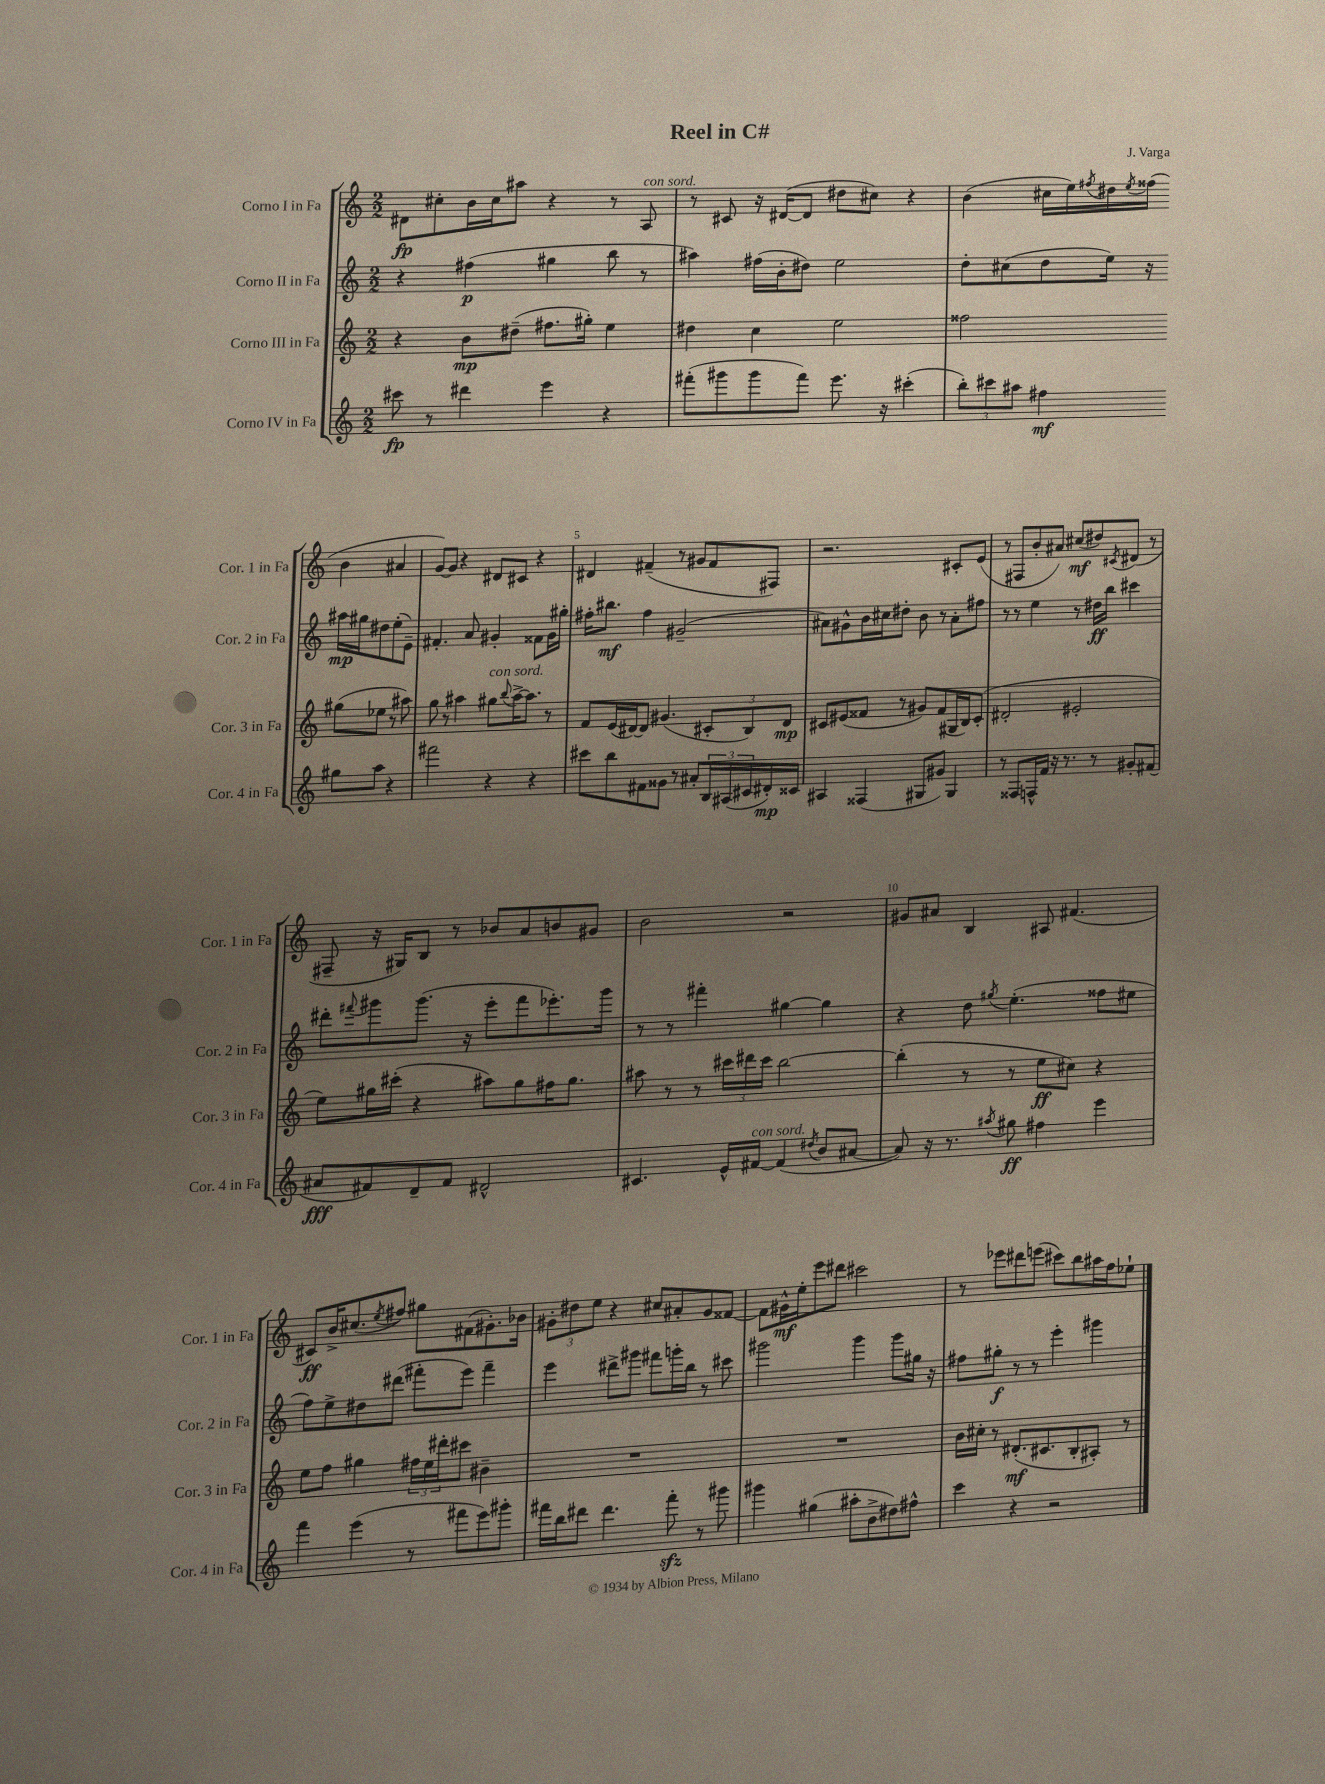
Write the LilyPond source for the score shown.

\header { title = "Reel in C#" composer = "J. Varga" }
<<
\new StaffGroup <<
\new Staff = "s0" \with { instrumentName = "Corno I in Fa" shortInstrumentName = "Cor. 1 in Fa" } {
    \clef treble \key c \major \numericTimeSignature \time 2/2
    dis'8\fp cis''8-. b'16 cis''16 ais''8 r4 r8 a8^\markup { \italic "con sord." } |
    r8 cis'8 r16 dis'16~( dis'8 dis''8 cis''8) r4 |
    b'4( cis''16 e''16) \acciaccatura { fis''8 } dis''16 \acciaccatura { e''8 } fisis''16( b'4 ais'4 |
    g'8~) g'8 r4 dis'8 cis'8 r4 |
    dis'4 fis'4--( r8 gis'8 fis'8 fis8) |
    r2. cis'8-. e'8( |
    r8 fis8 b'8-. ais'8) cis''8\mf( dis''8) \acciaccatura { cis'8 } dis'8( r8 |
    fis8-- r16 gis16) b8 r8 bes'8 a'8 b'8 gis'8 |
    b'2 r2 |
    gis'8 ais'8 b4 ais8 fis'4.( |
    cis'8\ff) b'16-> cis''8.( \acciaccatura { e''8 } fis''8) gis''8 fis'8( gis'8.-.) bes'16 |
    \tuplet 3/2 { gis'8-. dis''8 e''8 } r4 cis''8 ais'8-. gis'8 fisis'8~ |
    fisis'8 gis'16-^\mf e''16-. e'''8 dis'''8 cis'''2 |
    r8 ees'''8 dis'''8 e'''8( cis'''8) b''8 ais''16 f''16 ees''8-! \bar "|." |
}
\new Staff = "s1" \with { instrumentName = "Corno II in Fa" shortInstrumentName = "Cor. 2 in Fa" } {
    \clef treble \key c \major \numericTimeSignature \time 2/2
    r4 fis''4\p( gis''4 b''8 r8 |
    ais''4) fis''16( b'16-. dis''8) e''2 |
    d''8-. cis''8( d''8 e''16) r16 ais''16\mp gis''16 dis''8 e''8-.( e'8--) |
    fis'4.-. a'8 gis'4-. fisis'8 gis'16 gis''16-. |
    fis''16-. bis''8.\mf fis''4 gis'2--( |
    ais'8) gis'8-^ b'16 cis''16 dis''8-. b'8 r8 ais'8-. fis''8 |
    r8 r8 e''4 r8 dis''16\ff b''16 cis'''4 |
    dis'''8-. \appoggiatura { fis'''8 } gis'''8 gis'''8.( r16 e'''8-. fis'''8 ees'''8.-.) gis'''16 |
    r8 r8 fis'''4-. gis''4~ gis''4 |
    r4 d''8 \acciaccatura { gis''8 } e''4.-.( fisis''8 eis''8 |
    f''8) e''8-> dis''8 dis'''8( fis'''8-. e'''8) fis'''4-- |
    e'''4 dis'''8-> gis'''8 fis'''8 g'''16-. b''16 r8 cis'''8 |
    gis'''2 gis'''4 gis'''8 gis''16 r16 |
    fis''8 gis''8-.\f r8 r8 e'''4-. gis'''4 \bar "|." |
}
\new Staff = "s2" \with { instrumentName = "Corno III in Fa" shortInstrumentName = "Cor. 3 in Fa" } {
    \clef treble \key c \major \numericTimeSignature \time 2/2
    r4 b'8\mp dis''8--( fis''8. gis''16-.) e''4 |
    dis''4 c''4 e''2 |
    fisis''2 gis''8( ees''8 r8 ais''8) |
    g''8 r8 ais''4 gis''8^\markup { \italic "con sord." } \appoggiatura { b''8 } ais''16~-> ais''8. r8 |
    f'8 e'16( dis'16~) dis'8 gis'4.( \tuplet 3/2 { cis'8-. b8) dis'8\mp } |
    cis'8 eis'8( fisis'8 r8 gis'8) fisis'8( gis16 b16) cis'8-.( |
    dis'2-. eis'2-. |
    e''8) gis''16 cis'''16-.( r4 ais''8) gis''8 fis''16 gis''8. |
    ais''8 r8 r8 \tuplet 3/2 { cis'''16 dis'''16 cis'''16 } b''2~ |
    b''4-.( r8 r8 e''8\ff cis''8) r4 |
    e''8 f''8 gis''4 \tuplet 3/2 { fis''16 e''16 dis'''16-. } cis'''8 bis'4-- |
    R1 |
    R1 |
    b'16 cis''16-. r8 dis'8.-.\mf( cis'8. b8-. ais8-.) r8 \bar "|." |
}
\new Staff = "s3" \with { instrumentName = "Corno IV in Fa" shortInstrumentName = "Cor. 4 in Fa" } {
    \clef treble \key c \major \numericTimeSignature \time 2/2
    cis'''8\fp r8 dis'''4 e'''4 r4 |
    fis'''8-.( gis'''8 gis'''8 fis'''8) e'''8. r16 cis'''4-.( |
    \tuplet 3/2 { b''8-.) cis'''8 ais''8 } fis''4\mf gis''8 ais''8 r4 |
    fis'''2 r4 r4 |
    cis'''8 b''8 fis'8 gisis'8 r8 ais'8-. \tuplet 3/2 { b16 ais16( cis'16 } dis'16-.\mp) cisis'16 |
    ais4 fisis4( gis8 gis'8) gis4 |
    r8 fisis8 f16-^ f'16 r16 r8. r8 gis'8-. fis'8( |
    ais'8\fff fis'8) d'8-- fis'8 dis'2-^ |
    cis'4. e'16-^ fis'16~^\markup { \italic "con sord." } fis'4( \acciaccatura { dis''8 } b'8 ais'8~ |
    ais'8) r16 r8. \acciaccatura { ais''8 } gis''8\ff fis''4 e'''4 |
    f'''4 e'''4( r8 fis'''8 e'''8) gis'''8-. |
    fis'''16 b''16 dis'''8 dis'''4. fis'''8-.\sfz r8 gis'''8 |
    gis'''4 gis''4( ais''8-. b'8-> dis''8) fis''8-^ |
    c'''4 r4 r2 \bar "|." |
}
>>
>>
\layout { \context { \Score \override BarNumber.break-visibility = ##(#f #t #t) barNumberVisibility = #(every-nth-bar-number-visible 5) } }
